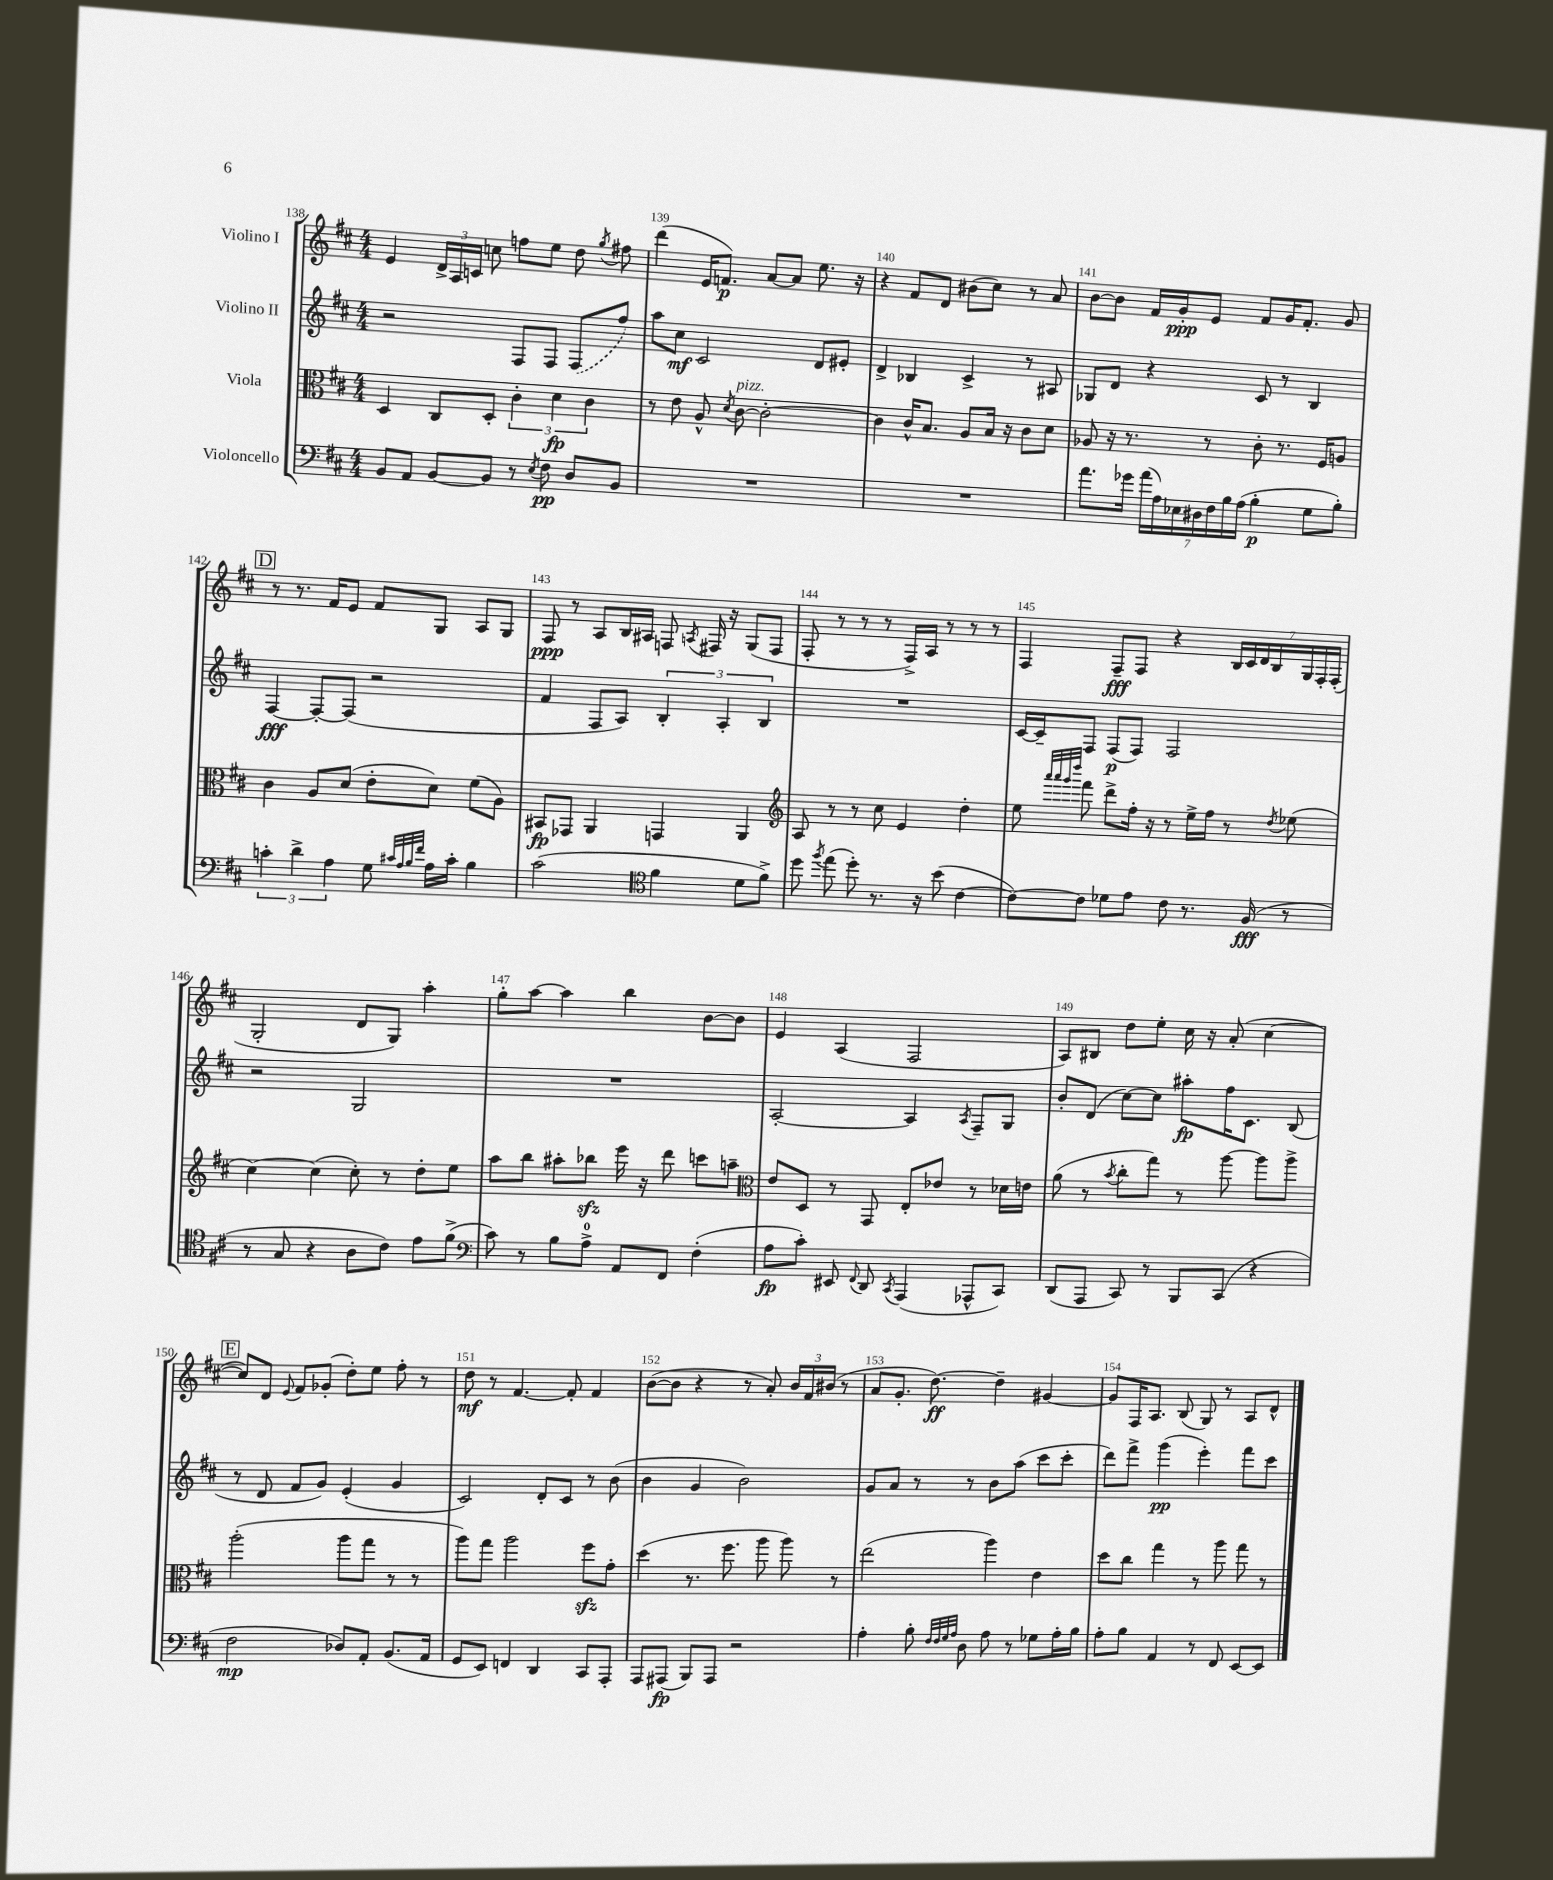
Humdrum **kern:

**kern	**dynam	**kern	**dynam	**kern	**dynam	**kern	**dynam
*part4	*part4	*part3	*part3	*part2	*part2	*part1	*part1
*staff4	*staff4	*staff3	*staff3	*staff2	*staff2	*staff1	*staff1
*I"Violoncello	*	*I"Viola	*	*I"Violino II	*	*I"Violino I	*
*clefF4	*	*clefC3	*	*clefG2	*	*clefG2	*
*k[f#c#]	*	*k[f#c#]	*	*k[f#c#]	*	*k[f#c#]	*
*M4/4	*	*M4/4	*	*M4/4	*	*M4/4	*
=138	=138	=138	=138	=138	=138	=138	=138
8BB/L	.	4D/	.	2r	.	4e/	.
8AA/J	.	.	.	.	.	.	.
[8BB/L	.	8C#/L	.	.	.	24d^/LL	.
.	.	.	.	.	.	24A/	.
.	.	.	.	.	.	24cn/JJ	.
8BB/J]	.	8D'/J	.	.	.	8ccn\	.
8r	.	6c#'\	.	8F#/L	.	8ffn\L	.
8qE/	.	.	.	.	.	.	.
8F#\	pp	.	.	8F#/J	.	8ee\J	.
.	.	6d\	fp	.	.	.	.
8D/L	.	.	.	(8F#/L	.	8dd\	.
.	.	6c#\	.	.	.	.	.
.	.	.	.	.	.	8qgg/	.
8BB/J	.	.	.	8ff#/J)	.	8ff#X\	.
=139	=139	=139	=139	=139	=139	=139	=139
1r	.	8r	.	8aa\L	.	(4ddd\	.
.	.	8e\	.	8cc#\J	mf	.	.
.	.	8A^^/	.	2c#/	.	16e/KL	.
.	.	.	.	.	.	8.fn/J)	p
.	.	8qd/	.	.	.	.	.
!	!	!LO:TX:a:i:t=pizz.	!	!	!	!	!
.	.	[8c#\	.	.	.	.	.
.	.	2c#'\_	.	.	.	[8a/L	.
.	.	.	.	.	.	8a/J]	.
.	.	.	.	8d/L	.	8.ee\	.
.	.	.	.	8e#X'/J	.	.	.
.	.	.	.	.	.	16r	.
=140	=140	=140	=140	=140	=140	=140	=140
1r	.	4c#\]	.	4d^/	.	4r	.
.	.	16c#^^/KL	.	4B-X/	.	8f#/L	.
.	.	8.B/J	.	.	.	.	.
.	.	.	.	.	.	8d/J	.
.	.	8A/L	.	4c#^/	.	(8b#X\L	.
.	.	16B/Jk	.	.	.	8cc#\J)	.
.	.	16r	.	.	.	.	.
.	.	8c#\L	.	8r	.	8r	.
.	.	8d\J	.	8A#X/	.	8a/	.
=141	=141	=141	=141	=141	=141	=141	=141
8.a\L	.	8A-X/	.	8G-X/L	.	[8b\L	.
.	.	16r	.	8d/J	.	8b\J]	.
16g-X\Jk	.	8.r	.	.	.	.	.
(28a\LL	.	.	.	4r	.	16f#/LL	.
28A\)	.	.	.	.	.	.	.
.	.	.	.	.	.	16g'/J	ppp
28E-X\	.	.	.	.	.	.	.
28D#X\	.	.	.	.	.	.	.
.	.	8r	.	.	.	8e/J	.
28F#\	.	.	.	.	.	.	.
28B\	.	.	.	.	.	.	.
(28A\JJ	.	.	.	.	.	.	.
4B'\	p	8c#'\	.	8c#/	.	8f#/L	.
.	.	8.r	.	8r	.	16g/K	.
.	.	.	.	.	.	8.f#'/J	.
8G\L	.	.	.	4B/	.	.	.
.	.	16F#/KL	.	.	.	.	.
8B'\J)	.	8An/J	.	.	.	8g/	.
!!LO:LB:g=z
!!LO:REH:place=s1:t=D
=142	=142	=142	=142	=142	=142	=142	=142
6cn'\	.	4c#\	.	[4F#/	fff	8r	.
.	.	.	.	.	.	8.r	.
6d^\	.	.	.	.	.	.	.
.	.	8A/L	.	8F#'/L_	.	.	.
.	.	.	.	.	.	16f#/KL	.
6A\	.	.	.	.	.	.	.
.	.	(8d/J	.	(8F#/J]	.	8e/J	.
8G\	.	8e'\L	.	2r	.	8f#/L	.
32qqc#X/LLL	.	.	.	.	.	.	.
32qqA/	.	.	.	.	.	.	.
32qqB/	.	.	.	.	.	.	.
32qqf#/JJJ	.	.	.	.	.	.	.
16A\LL	.	8d\J)	.	.	.	8G/J	.
16c#'\JJ	.	.	.	.	.	.	.
4B\	.	(8f#\L	.	.	.	8A/L	.
.	.	8A\J)	.	.	.	8G/J	.
=143	=143	=143	=143	=143	=143	=143	=143
(2c#\	.	8BB#X/L	fp	4f#/	.	8F#/	ppp
.	.	8GG-X/J	.	.	.	8r	.
.	.	4AA/	.	8F#/L	.	8A/L	.
.	.	.	.	8A/J)	.	16B/L	.
.	.	.	.	.	.	16A#X/JJ	.
*clefC4	*	*	*	*	*	*	*
4f#\	.	4GGn/	.	6B'/	.	8Fn/	.
.	.	.	.	.	.	8qAn/	.
.	.	.	.	.	.	16F#X/	.
.	.	.	.	6A'/	.	.	.
.	.	.	.	.	.	16r	.
8d\L	.	4AA/	.	.	.	(8G/L	.
.	.	.	.	6B/	.	.	.
8f#^\J)	.	.	.	.	.	8F#/J	.
=144	=144	=144	=144	=144	=144	=144	=144
*	*	*clefG2	*	*	*	*	*
8dd\	.	8A/	.	1r	.	8F#'/	.
8qff#/	.	.	.	.	.	.	.
(8ee\	.	8r	.	.	.	8r	.
8dd'\)	.	8r	.	.	.	8r	.
8.r	.	8cc#\	.	.	.	8r	.
.	.	4e/	.	.	.	16F#^/LL)	.
16r	.	.	.	.	.	16A/JJ	.
(8b\	.	.	.	.	.	8r	.
[4c#\	.	4dd'\	.	.	.	8r	.
.	.	.	.	.	.	8r	.
=145	=145	=145	=145	=145	=145	=145	=145
8c#\L_)	.	8ee\	.	[16c#/LL	.	4F#/	.
.	.	.	.	16c#~/J]	.	.	.
.	.	32qqaaa/LLL	.	.	.	.	.
.	.	32qqaaa/	.	.	.	.	.
.	.	32qqggg/	.	.	.	.	.
.	.	32qqdddd/JJJ	.	.	.	.	.
8c#\J]	.	8fff#\	.	8F#/J	.	.	.
8d-X\L	.	8ddd^\L	.	(8F#/L	p	8F#~/L	fff
8e\J	.	16ff#'\Jk	.	8F#/J)	.	8F#/J	.
.	.	16r	.	.	.	.	.
8c#\	.	8r	.	2F#/	.	4r	.
8.r	.	16ee^\LL	.	.	.	.	.
.	.	16ff#\JJ	.	.	.	.	.
.	.	8r	.	.	.	28B/LL	.
.	.	.	.	.	.	28c#/	.
(16F#/	fff	.	.	.	.	.	.
.	.	.	.	.	.	28d/	.
.	.	.	.	.	.	28B/	.
.	.	8qdd/	.	.	.	.	.
8r	.	(8ee-X\	.	.	.	.	.
.	.	.	.	.	.	28G/	.
.	.	.	.	.	.	28F#'/	.
.	.	.	.	.	.	(28F#'/JJ	.
!!LO:LB:g=z
=146	=146	=146	=146	=146	=146	=146	=146
8r	.	[4cc#\)	.	2r	.	2G'/	.
8G/	.	.	.	.	.	.	.
4r	.	(4cc#\]	.	.	.	.	.
8A\L	.	8cc#'\)	.	2G/	.	8d/L	.
8c#\J)	.	8r	.	.	.	8G/J)	.
8e\L	.	8dd'\L	.	.	.	4aa'\	.
(8f#^\J	.	8ee\J	.	.	.	.	.
=147	=147	=147	=147	=147	=147	=147	=147
*clefF4	*	*	*	*	*	*	*
8c#\)	.	8aa\L	.	1r	.	8gg'\L	.
8r	.	8bb\J	.	.	.	[8aa\J	.
8B\L	.	8aa#X'\L	.	.	.	4aa\]	.
8A^\J	.	8bb-Xzz\J	.	.	.	.	.
8AA/L	.	16eee\	.	.	.	4bb\	.
.	.	16r	.	.	.	.	.
8FF#/J	.	8ddd\	.	.	.	.	.
(4F#'\	.	8cccn\L	.	.	.	[8b\L	.
.	.	8aan~\J	.	.	.	8b\J]	.
=148	=148	=148	=148	=148	=148	=148	=148
*	*	*clefC3	*	*	*	*	*
8A\L	fp	8e/L	.	[2A'/	.	4e/	.
8c#'\J)	.	8D/J	.	.	.	.	.
8EE#X/	.	8r	.	.	.	(4A/	.
8qqFF#/	.	.	.	.	.	.	.
8DD/	.	8GG/	.	.	.	.	.
8qCC#/	.	.	.	.	.	.	.
(4AAA/	.	8E'/L	.	4A/]	.	2F#/	.
.	.	8e-X/J	.	.	.	.	.
.	.	.	.	8qA/	.	.	.
8AAA-X^^/L	.	8r	.	8F#~/L	.	.	.
8CC#/J)	.	16d-X\LL	.	8G/J	.	.	.
.	.	16en\JJ	.	.	.	.	.
=149	=149	=149	=149	=149	=149	=149	=149
(8DD/L	.	(8a\	.	8b'/L	.	8A/L)	.
8AAA/J	.	8r	.	(8d/J	.	8B#X/J	.
.	.	8qb/	.	.	.	.	.
8CC#/)	.	8cc#'\L	.	[8cc#\L)	.	8dd\L	.
8r	.	8gg\J)	.	8cc#\J]	.	8ee'\J	.
8BBB/L	.	8r	.	8aa#X'\L	fp	16cc#\	.
.	.	.	.	.	.	16r	.
(8CC#/J	.	[8aa\	.	16ff#\K	.	(8a'/	.
.	.	.	.	8.c#\J	.	.	.
4r	.	8aa\L]	.	.	.	[4cc#\	.
.	.	8aa^\J	.	(8B/	.	.	.
!!LO:LB:g=z
!!LO:REH:place=s1:t=E
=150	=150	=150	=150	=150	=150	=150	=150
2F#\	mp	(2aa'\	.	8r	.	8cc#/L])	.
.	.	.	.	8d/	.	8d/J	.
.	.	.	.	.	.	8qqe/	.
.	.	.	.	8f#/L	.	8f#/L	.
.	.	.	.	8g/J)	.	(8g-X'/J	.
8D-X/L)	.	8aa\L	.	(4e'/	.	8dd'\L)	.
8AA'/J	.	8gg\J	.	.	.	8ee\J	.
(8.BB/L	.	8r	.	4g/	.	8ff#'\	.
.	.	8r	.	.	.	8r	.
16AA/Jk	.	.	.	.	.	.	.
=151	=151	=151	=151	=151	=151	=151	=151
8GG/L	.	8aa\L)	.	2c#/)	.	8dd\	mf
8EE/J)	.	8gg\J	.	.	.	8r	.
4FFn/	.	2aa\	.	.	.	[4.f#/	.
4DD/	.	.	.	8d'/L	.	.	.
.	.	.	.	8c#/J	.	8f#'/]	.
8CC#/L	.	8ff#zz\L	.	8r	.	4f#/	.
8AAA'/J	.	8g'\J	.	(8b\	.	.	.
=152	=152	=152	=152	=152	=152	=152	=152
8AAA/L	.	(4dd\	.	4b\	.	([8b\L	.
(8AAA#X/J	fp	.	.	.	.	8b\J]	.
8BBB/L)	.	8.r	.	4g/	.	4r	.
8AAA#/J	.	.	.	.	.	.	.
.	.	8.ff#\	.	.	.	.	.
2r	.	.	.	2b\)	.	8r	.
.	.	8aa\	.	.	.	8a'/)	.
.	.	8aa\)	.	.	.	24b/LL	.
.	.	.	.	.	.	24f#/	.
.	.	.	.	.	.	(24b#X/JJ	.
.	.	8r	.	.	.	8r	.
=153	=153	=153	=153	=153	=153	=153	=153
4A'\	.	(2ee\	.	8g/L	.	8a/L	.
.	.	.	.	8a/J	.	8.g'/J	.
8B'\	.	.	.	8r	.	.	.
.	.	.	.	.	.	[8.dd\)	ff
32qqF#/LLL	.	.	.	.	.	.	.
32qqF#/	.	.	.	.	.	.	.
32qqG/	.	.	.	.	.	.	.
32qqA/JJJ	.	.	.	.	.	.	.
8D\	.	.	.	8r	.	.	.
8A\	.	4aa\)	.	8b\L	.	4dd~\]	.
8r	.	.	.	(8aa\J	.	.	.
8G-X\L	.	4e\	.	8ccc#\L	.	[4g#X/	.
16A'\L	.	.	.	8ccc#'\J	.	.	.
16B\JJ	.	.	.	.	.	.	.
=154	=154	=154	=154	=154	=154	=154	=154
8A'\L	.	8dd\L	.	8ddd\L)	.	8g#/L]	.
8B\J	.	8cc#\J	.	8fff#^\J	.	16F#/K	.
.	.	.	.	.	.	8.A/J	.
4AA/	.	4gg\	.	(4ggg\	pp	.	.
.	.	.	.	.	.	(8B/	.
8r	.	8r	.	4eee'\)	.	8G/)	.
8FF#/	.	8aa\	.	.	.	8r	.
[8EE/L	.	8gg\	.	8fff#\L	.	8A/L	.
8EE/J]	.	8r	.	8ccc#\J	.	8d^^/J	.
==	==	==	==	==	==	==	==
*-	*-	*-	*-	*-	*-	*-	*-
